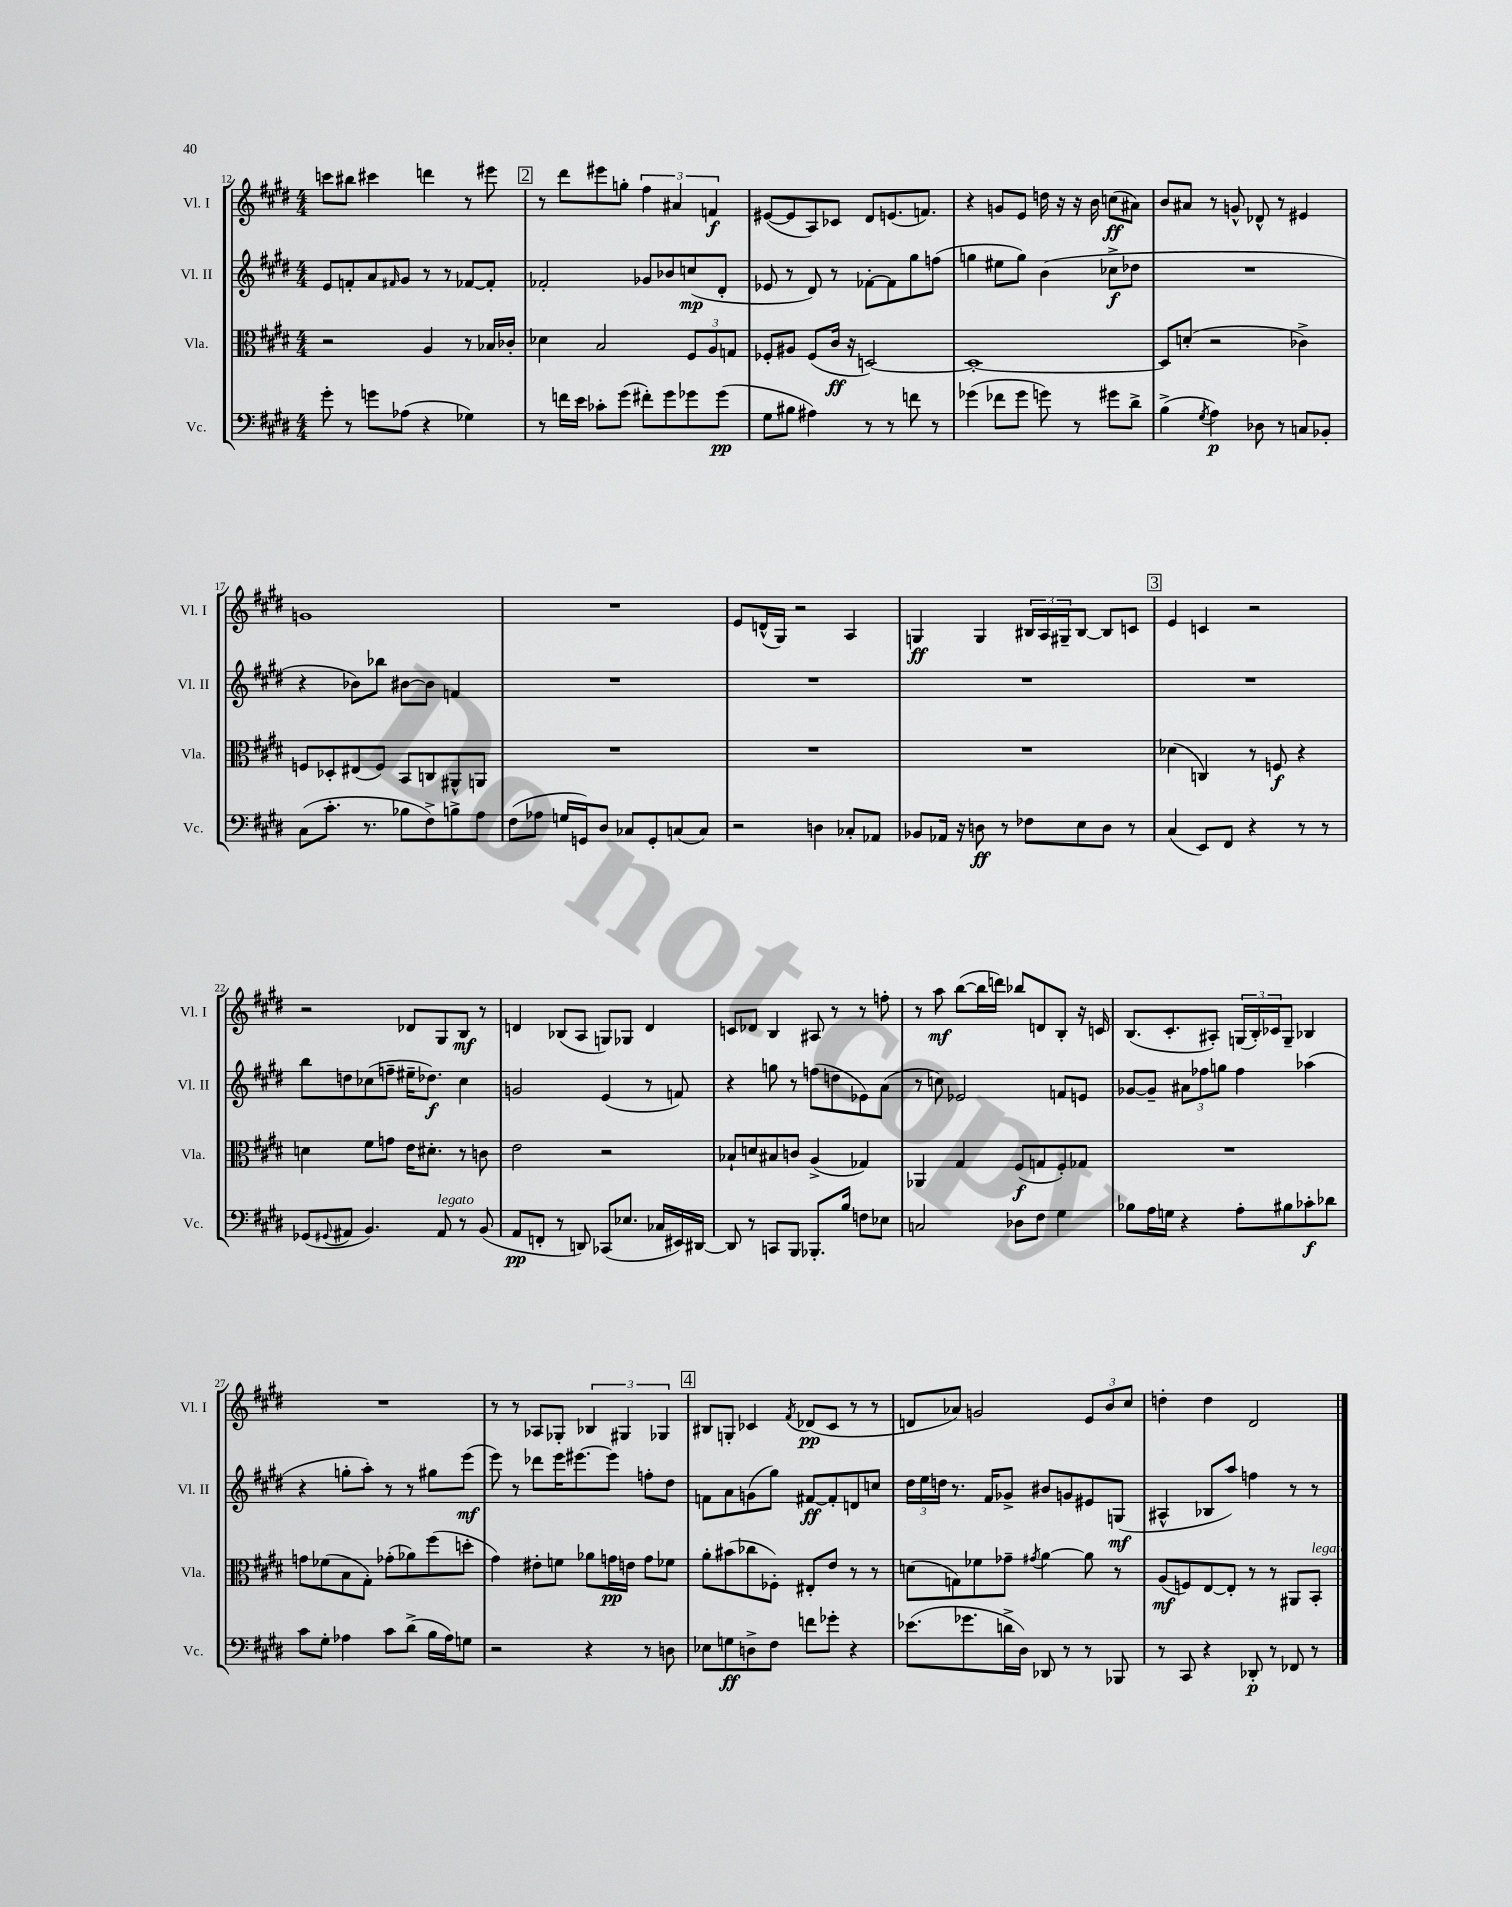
<<
\new StaffGroup <<
\new Staff = "s0" \with { instrumentName = "Vl. I" shortInstrumentName = "Vl. I" } {
    \clef treble \key e \major \numericTimeSignature \time 4/4
    c'''8 bis''8 cis'''4 d'''4 r8 eis'''8 |
    \mark \markup { \box "2" } r8 dis'''8 eis'''8 g''8-. \tuplet 3/2 { fis''4 ais'4 f'4\f } |
    eis'8~( eis'8 a8) ces'8 dis'8 e'8.( f'8.) |
    r4 g'8 e'8 d''16 r16 r16 b'16 c''8\ff( ais'8) |
    b'8 ais'8 r8 g'8-^ des'8-^ r8 eis'4 |
    g'1 |
    R1 |
    e'8 d'16-^( gis16) r2 a4 |
    g4\ff g4 \tuplet 3/2 { bis16 a16 gis16-- } bis8~ bis8 c'8 |
    \mark \markup { \box "3" } e'4 c'4 r2 |
    r2 des'8 gis8 b8\mf r8 |
    d'4 bes8( a8 g8) ges8 d'4 |
    c'8 des'8 b4 ais8 r8 r8 f''8-. |
    r8 a''8\mf b''8~( b''16 d'''16) bes''8 d'8 b8-. r16 c'16 |
    b8.( cis'8.-. ais8-.) \tuplet 3/2 { g16( b16-.) ces'16 } g8-- bes4 |
    R1 |
    r8 r8 aes8 ges8-. \tuplet 3/2 { bes4 gis4 ges4 } |
    \mark \markup { \box "4" } bis8 g8-. ces'4 \acciaccatura { fis'8 } des'8\pp( ces'8 r8 r8 |
    d'8 aes'8) g'2 \tuplet 3/2 { e'8 b'8 cis''8 } |
    d''4-. d''4 dis'2 \bar "|." |
}
\new Staff = "s1" \with { instrumentName = "Vl. II" shortInstrumentName = "Vl. II" } {
    \clef treble \key e \major \numericTimeSignature \time 4/4
    e'8 f'8-. a'8 \grace { fis'16 } gis'8 r8 r8 fes'8~ fes'8-. |
    \mark \markup { \box "2" } fes'2-. ges'8 bes'8 c''8\mp( dis'8-. |
    ees'8 r8 dis'8) r8 fes'8~-. fes'8 gis''8 f''8( |
    g''4 eis''8 g''8) b'4( ces''8->\f des''8 |
    R1 |
    r4 bes'8) bes''8 bis'8~ bis'8 f'4 |
    R1 |
    R1 |
    R1 |
    \mark \markup { \box "3" } R1 |
    b''8 d''8 ces''8( f''8-- eis''16-- des''8.\f) ces''4 |
    g'2 e'4( r8 f'8) |
    r4 g''8 r8 f''8( d''8 ees'8) a'8( |
    r8 c''8) ees'2 f'8 e'8 |
    ges'8~ ges'8-- \tuplet 3/2 { ais'8 fes''8 g''8 } fes''4 aes''4( |
    r4 g''8-. a''8-.) r8 r8 gis''8 e'''8\mf( |
    e'''8) r8 des'''8 e'''16 eis'''8.~ eis'''8 f''8-. dis''8 |
    \mark \markup { \box "4" } f'8 a'8 g'8( gis''8) fis'8~\ff fis'8-. d'8 c''8 |
    \tuplet 3/2 { dis''16 e''16 d''16 } r8. fis'16 ges'8-> bis'8 g'8 eis'8 g8\mf( |
    ais4-^ bes8 a''8) f''4 r8 r8 \bar "|." |
}
\new Staff = "s2" \with { instrumentName = "Vla." shortInstrumentName = "Vla." } {
    \clef alto \key e \major \numericTimeSignature \time 4/4
    r2 a4 r8 bes16 ces'16-. |
    \mark \markup { \box "2" } des'4 b2 \tuplet 3/2 { fis8 a8 g8 } |
    fes8-. ais8 fes8( cis'16\ff r16 d2~) |
    d1~-. |
    d8 d'8-.( r2 ces'4->) |
    f8 des8-. eis8( f8) b,8 c8 ais,8-^ a,8 |
    R1 |
    R1 |
    R1 |
    \mark \markup { \box "3" } des'4( c4) r8 f8\f r4 |
    d'4 fis'8 g'8 e'16 dis'8.-. r8 c'8 |
    e'2 r2 |
    bes8-! d'8 bis8 c'8 a4->( ges4) |
    aes,4 gis4 fis8\f( g8 fis8-.) ges8 |
    R1 |
    g'8 fes'8( b8 gis8-.) ges'8-.( aes'8) fis''8( d''8-. |
    gis'4) eis'8-. f'8 aes'8 g'16\pp e'16 g'8 fes'8 |
    \mark \markup { \box "4" } a'8-. bis'8( ces''8 fes8-.) eis8-. e'8 r8 r8 |
    d'8( g8) fes'8 ges'8-- \acciaccatura { gis'8 } a'4~ a'8 r8 |
    a8\mf( f8) e8~ e8-. r8 r8 ais,8 b,8-.^\markup { \italic "legato" } \bar "|." |
}
\new Staff = "s3" \with { instrumentName = "Vc." shortInstrumentName = "Vc." } {
    \clef bass \key e \major \numericTimeSignature \time 4/4
    gis'8-. r8 g'8 aes8( r4 ges4) |
    \mark \markup { \box "2" } r8 f'16 e'16 ces'8-. gis'8( fis'8-.) gis'8 ges'8 ges'8\pp( |
    gis8 bis8 ais4) r8 r8 f'8 r8 |
    ges'4( fes'8 ges'8 g'8) r8 gis'8 dis'8-> |
    b4->( \acciaccatura { gis8 } a4\p) des8 r8 c8 bes,8-. |
    cis8( cis'8.-. r8. bes8 fis8->) b8-> a8 |
    fis8( aes8 g16 g,16) dis8 ces8 g,8-. c8( c8) |
    r2 d4 ces8-. aes,8 |
    bes,8 aes,16 r16 d8\ff r8 fes8 e8 d8 r8 |
    \mark \markup { \box "3" } cis4( e,8) fis,8 r4 r8 r8 |
    ges,8( \appoggiatura { gis,8 } ais,8 b,4.) ais,8^\markup { \italic "legato" } r8 b,8( |
    a,8\pp f,8-. r8 d,8) ces,8( ees8. ces16 eis,16) dis,16~ |
    dis,8 r8 c,8 b,,8 bes,,8.-. b16 f8 ees8 |
    c2 des8 fis8 gis4 |
    bes8 a16 g16 r4 a8-. bis8 ces'8-.\f des'8 |
    cis'8 gis8-. aes4 cis'8 dis'8->( b16 aes16) g8 |
    r2 r4 r8 d8 |
    \mark \markup { \box "4" } ees8 g8\ff d8-> fis8 f'8 ges'8-. r4 |
    ees'8.( ges'8. d'16-> dis16) des,8 r8 r8 bes,,8 |
    r8 cis,8 r4 des,8-.\p r8 fes,8 r8 \bar "|." |
}
>>
>>
\layout { \context { \Score currentBarNumber = #12 } }
